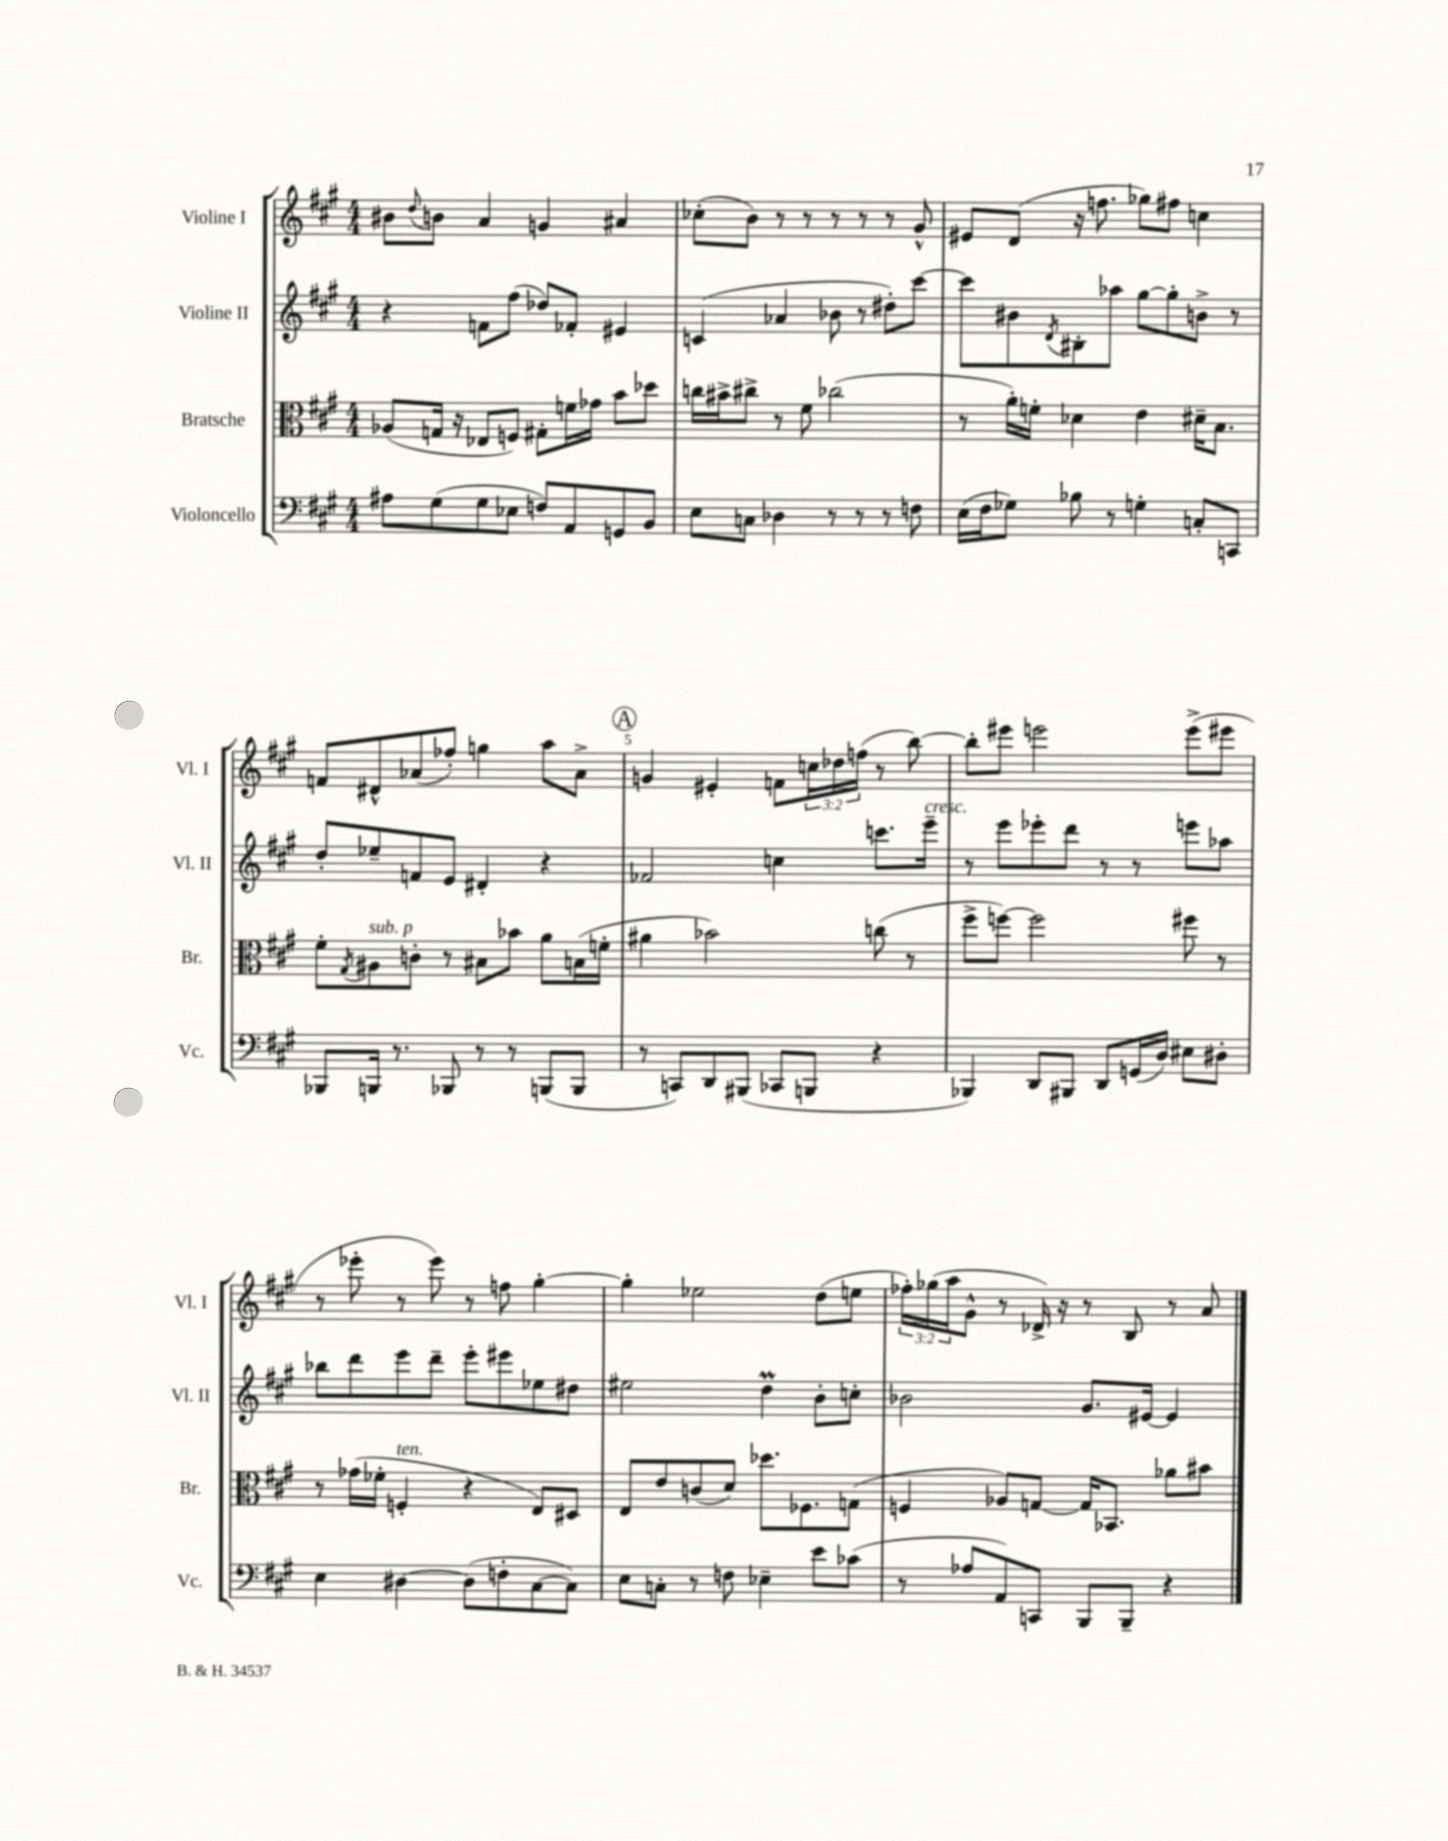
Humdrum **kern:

**kern	**kern	**kern	**kern
*staff4	*staff3	*staff2	*staff1
*clefF4	*clefC3	*clefG2	*clefG2
*k[f#c#g#]	*k[f#c#g#]	*k[f#c#g#]	*k[f#c#g#]
*M4/4	*M4/4	*M4/4	*M4/4
8A#\L	(8A-/L	4r	8b#\L
.	.	.	8qqdd/
(8G#\	16G/Jk	.	8b\J
.	16r	.	.
8G#\	8E-/L	8f\L	4a/
8E-\J	8F/J)	(8ff#\J	.
8F/L)	8G#'\L	8dd-/L)	4g/
8AA/	16f\L	8f-'/J	.
.	16g-\JJ	.	.
8GG/	8b\L	4e#/	4a#/
8BB/J	8dd-\J	.	.
=	=	=	=
8E\L	16cc\LL	(4c/	(8cc-'\L
.	16b#^\J	.	.
8C\J	8cc#^\J	.	8b\J)
4D-\	8r	4a-/	8r
.	8f#\	.	8r
8r	(2cc-\	8b-\	8r
8r	.	8r	8r
8r	.	8dd#'\L)	8r
8F\	.	[8ccc#\J	8g#^^/
=	=	=	=
(16E\LL	8r	8ccc#\]L	8e#/L
16F#\J	.	.	.
8G-\J)	16a'\LL)	8b#\	(8d/J
.	16f'\JJ	.	.
.	.	8qd/	.
8B-\	4d-\	8B#'\	16r
.	.	.	8.ff\
8r	.	8aa-\J	.
4G'\	4e\	[8gg#\L	8gg-\L)
.	.	8gg#'\]	8ff#\J
8C'/L	16d#~\LK	8b^\J	4cc\
.	8.B\J	.	.
8CC/J	.	8r	.
=	=	=	=
8BBB-/L	8f#'\L	8dd'/L	8f/L
.	8qG#/	.	.
16BBB/Jk	8A#\	8ee-~/	8d#^^/
8.r	.	.	.
.	8c'\J	8f/	(8a-/
8BBB-/	8r	8e/J	8ff-'/J)
8r	8B#\L	4d#'/	4gg\
8r	8b-\J	.	.
(8BBB/L	8a\L	4r	8aa\L
8BBB/J	(16B\L	.	8a-^\J
.	16f'\JJ	.	.
=	=	=	=
8r	4a#\	2f-/	4g/
8CC/L)	.	.	.
8DD/	2b-\)	.	4e#'/
(8BBB#/J	.	.	.
8CC-/L	.	4cc\	8f\L
8BBB/J	.	.	24cc\L
.	.	.	24dd-\
.	.	.	(24ff\JJ
4r	(8cc\	8.ccc\L	8r
.	8r	.	[8bb\)
.	.	16eee~\Jk	.
=	=	=	=
4BBB-/)	8ff#^\L	8r	8bb'\]L
.	[8ff\J)	8eee\L	8eee#\J
8DD/L	2ff\]	8eee-'\	2eee\
8BBB#/J	.	8ddd\J	.
8DD/L	.	8r	.
(16GG/L	.	8r	.
16D/JJ)	.	.	.
8E#\L	8ff#\	8eee\L	(8eee^\L
8D#'\J	8r	8aa-\J	8eee#\J
=	=	=	=
4E\	8r	8bb-\L	8r
.	(16g-\LL	8ddd\	8eee-'\
.	16f-'\JJ	.	.
[4D#\	4F'/	8eee\	8r
.	.	8ddd~\J	8eee-\)
(8D#\]L	4r	8eee'\L	8r
8F'\	.	8eee#\	8ff\
[8C#\	8E/L)	8ee-\	[4gg#'\
8C#\]J)	8D#/J	8dd#\J	.
=	=	=	=
8E\L	8E/L	2ee#\	4gg#'\]
8C'\J	8e/	.	.
8r	(8c/	.	2ee-\
8F\	8d/J)	.	.
4E-~\	8.dd-\L	4dd\	.
.	8.F-\	.	.
8e\L	.	8b'\L	(8dd\L
(8c-\J	(8G\J	8cc'\J	8ee\J
=	=	=	=
8r	4F/	2b-\	24ff-'\LL)
.	.	.	(24gg-\
.	.	.	24aa\J
8A-/L	.	.	8g#^^\J
8AA/)	8A-/L)	.	8r
8CC/J	[8G/J	.	16d-^/)
.	.	.	16r
8BBB/L	16G/]LK	8.g#/L	8r
.	8.BB-/J	.	.
8BBB~/J	.	.	8B/
.	.	[16e#/Jk	.
4r	8a-\L	4e#/]	8r
.	8b#\J	.	8a/
==	==	==	==
*-	*-	*-	*-
